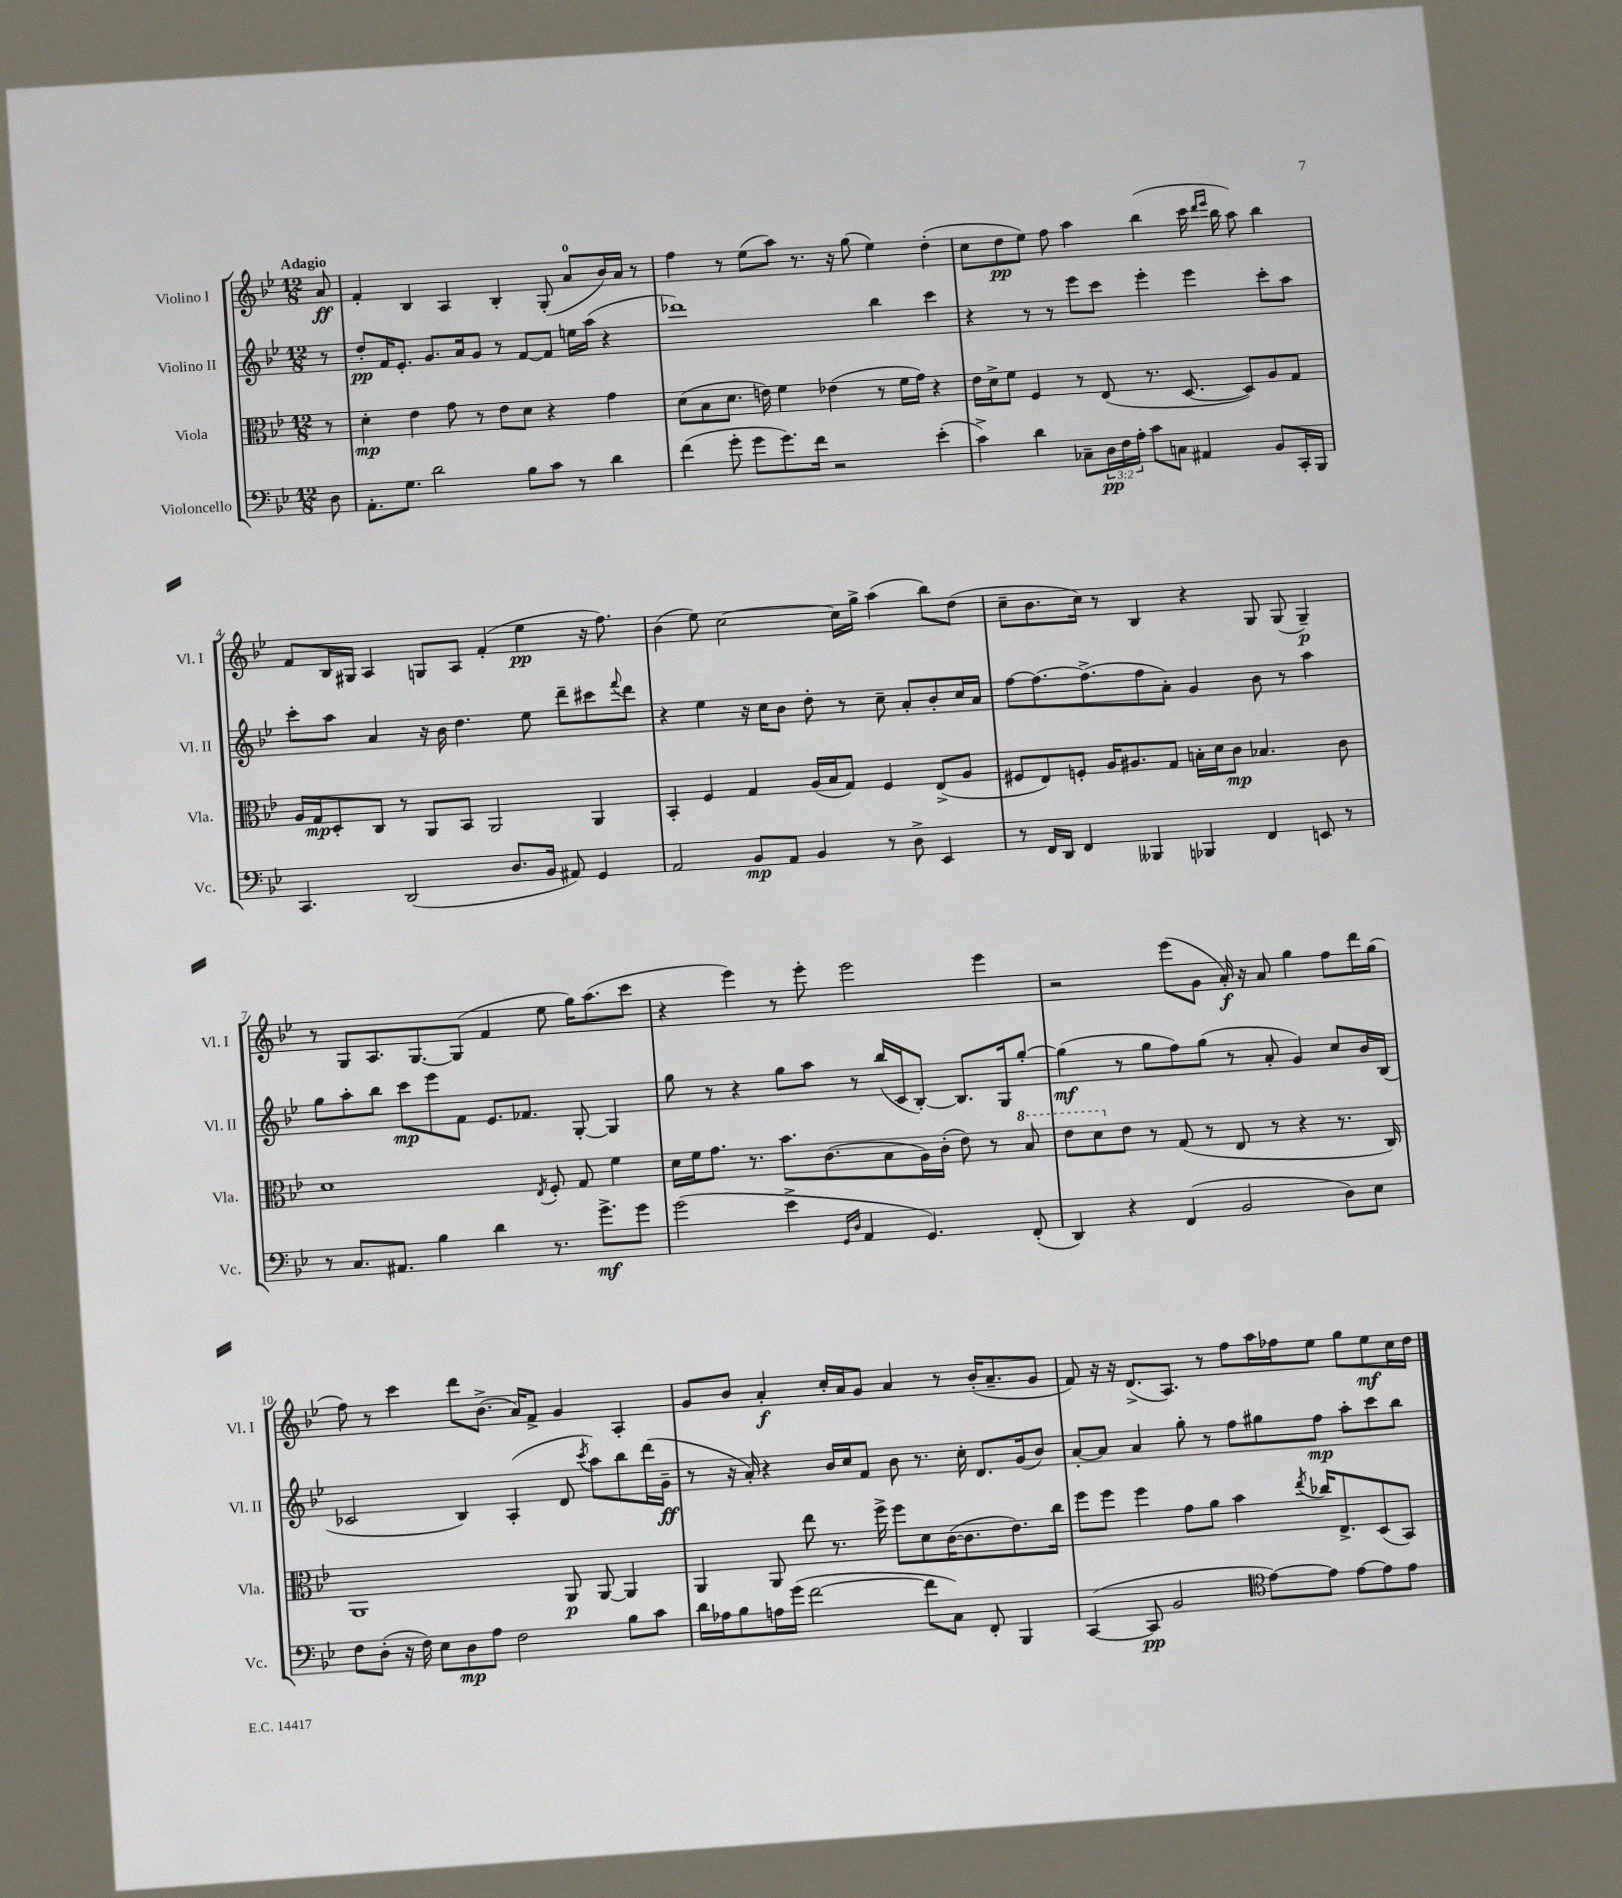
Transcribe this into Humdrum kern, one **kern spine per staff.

**kern	**kern	**kern	**kern
*staff4	*staff3	*staff2	*staff1
*clefF4	*clefC3	*clefG2	*clefG2
*k[b-e-]	*k[b-e-]	*k[b-e-]	*k[b-e-]
*M12/8	*M12/8	*M12/8	*M12/8
8D\	8r	8r	8a/
=	=	=	=
8.AA'\L	4d'\	8dd'/L	4f'/
.	.	16f/K	.
8.G\J	.	8.e-'/J	.
.	4e-\	.	4B-/
2d\	.	8.g/L	.
.	8g\	.	4A/
.	.	16a/k	.
.	8r	8g/J	.
.	8e-\L	8r	4B-'/
8B-\L	8d\J	[8f/L	.
8c\J	4r	8f/]J	(8G'/
8r	.	16ee\LL	8a/L
.	.	(16aa\JJ	.
4d\	4g\	4r	16b-/L)
.	.	.	16a/JJ
.	.	.	8r
=	=	=	=
(4f\	(8d\L	1ddd-)	4ff\
.	8B-\	.	.
8g'\	8.d\J	.	8r
8g\L	.	.	(8ee-\L
.	16e\)	.	.
8.g\)	4f\	.	8aa\J)
.	.	.	8.r
16f\Jk	.	.	.
2r	(4e-\	.	.
.	.	.	16r
.	.	.	(8gg\
.	8r	4bb-\	4ee-\)
.	16f\LL	.	.
.	16g\JJ)	.	.
(4e-'\	4r	4ccc\	(4dd'\
=	=	=	=
4c^\)	16e-\LL	4r	8cc\L
.	16d^\J	.	.
.	8f\J	.	8dd\
4d\	4F/	8r	8ee-\J)
.	.	8r	8ff\
8C-~\L	8r	8eee-\L	4aa\
24D\L	(8E-/	8ccc\J	.
24F\	.	.	.
24A'\JJ	.	.	.
8c\L	8.r	4eee-'\	(4bb-\
8C\J	.	.	.
.	[8.D/	.	.
4AA#/	.	4eee-\	16ccc\
.	.	.	16qqddd/LL
.	.	.	16qqeee-/JJ
.	.	.	16bb-\
.	8D/]L)	.	8aa\)
8BB-/L	8A/	8ccc'\L	4bb-\
16CC'/L	8G/J	8aa\J	.
16BBB-/JJ	.	.	.
=	=	=	=
4.CC/	16A/LL	8ccc'\L	8f/L
.	16G/J	.	.
.	8D'/	8aa\J	16B-/L
.	.	.	16G#/JJ
.	8C/J	4a/	4A/
(2DD/	8r	.	.
.	8AA/L	16r	8G/L
.	.	16b-\	.
.	8BB-/J	4.dd\	8A/J
.	2AA/	.	(4f'/
8.D/L	.	.	.
.	.	8ee-\	4ee-\
16BB-/Jk	.	.	.
8AA#/)	.	8ddd~\L	.
4GG/	4AA/	8ccc#\	16r
.	.	.	8.ff\)
.	.	8qqfff/	.
.	.	8ddd\J	.
=	=	=	=
2AA/	4BB-'/	4r	(4b-\
.	4F/	4ee-\	8ee-\)
.	.	.	[2cc\
8BB-/L	4G/	16r	.
.	.	16cc\LK	.
8AA/J	.	8b-\J	.
4BB-/	(16A/LL	8dd'\	.
.	16B-/J	.	.
.	8G/J)	8r	16cc\]LL
.	.	.	16gg^\JJ
8r	4F/	8cc~\	(4aa\
8D^\	.	8a'/L	.
4EE-/	(8E-^/L	8b-'/	8bb-\L)
.	8A/J	16cc/L	(8dd\J
.	.	16a/JJ	.
=	=	=	=
8r	8F#/L	[8ff\L	8cc~\L
16FF/LL	8E-/)	8.ff\_	8.b-\
16DD/JJ	.	.	.
4FF/	8F'/J	.	.
.	.	(8.ff^\]	16cc\Jk)
.	16A/LK	.	8r
.	8.A#/	.	.
4BBB--/	.	8ff\	4B-/
.	8G/J	8a'\J)	.
4BBB-/	16B'\LL	4g/	4r
.	16d\J	.	.
.	8c\J	.	.
4FF/	4.B-/	8b-\	8G/
.	.	8r	(8G/
8EE/	.	4aa\	4G~/)
8r	8c\	.	.
=	=	=	=
8r	1d	8gg\L	8r
8.C/L	.	8aa'\	8G/L
.	.	8bb-\J	8.A/
8.AA#/J	.	.	.
.	.	8ccc\L	.
.	.	.	[8.G/
4B-\	.	8eee-\	.
.	.	8f\J	(8G/]J
4d\	.	8.e-/L	4f/
.	.	8.f-/J	.
.	8qE-/	.	.
8.r	8F'/	.	8ee-\
.	8G/	[8G'/	16gg\LK)
8.g^\L	.	.	(8.aa\
.	4f\	4G/]	.
8g\J	.	.	8ccc\J
=	=	=	=
(2g\	16d\LL	8gg\	4r
.	16f\J	.	.
.	8.g\J	8r	.
.	.	4r	4eee-\)
.	8.r	.	.
4e-^\	8.b-\L	8gg\L	8r
.	.	8aa\J	8eee-'\
.	(8.c\	.	.
16qqGG/LL	.	.	.
16qqD/JJ	.	.	.
4AA/	.	8r	2eee-\
.	8B-\	(16bb-/LL	.
.	.	16c/J	.
4.GG/)	16A\L)	[8B-'/J)	.
.	(16c'\JJ	.	.
.	8e-\)	8.B-/]L	.
.	8r	.	4eee-\
.	.	16G/k	.
(8FF'/	8b-/	[8gg'/J	.
=	=	=	=
4DD/)	8ee-\L	(4gg\]	2r
.	8dd\	.	.
4r	8e-\J	8r	.
.	8r	8gg\L	.
(4FF/	(8G/	8ff\)	(8eee-\L
.	8r	(8gg\J	8g\J
2BB-/	8E-/	8r	16a'/)
.	.	.	16r
.	8r	8a'/	8a/
.	4r	4g/)	4gg\
8D\L)	8.r	8cc/L	8ff\L
8E-\J	.	16b-/L	16ddd\L
.	16C/)	(16B-/JJ	(16gg\JJ
=	=	=	=
8F\L	1AA	2c-/	8ff\)
(8D'\J	.	.	8r
16r	.	.	4ccc\
16F\)	.	.	.
8E-\L	.	.	.
8D\	.	4B-/)	8ddd\L
8A\J	.	.	(8.b-^\J
2F\	.	(4A'/	.
.	.	.	16a/LK)
.	.	.	8f^/J
.	8AA/	8d/	4g/
.	.	8qccc/	.
.	[8AA/	8aa\L)	.
8B-\L	4AA/]	8bb-\	4A'/
8c\J	.	(16ddd\L	.
.	.	16g~\JJ	.
=	=	=	=
16d\LL	4AA/	8r	8g/L
16A-\J	.	.	.
8B-\	.	16r	8b-/J
.	.	16a'/)	.
16A\L	8AA/	4r	4a'/
(16g\JJ	.	.	.
[2f\	8ee-\	.	.
.	8.r	16b-/LL	16cc'/LL
.	.	16cc/J	16a/J
.	.	8f/J	8g/J
.	16ff^\	.	.
.	8ff\L	8b-\	4a/
8f\]L	8d\	8.r	.
8C\J)	([16c\K	.	8r
.	8.c\]	16cc'\	.
8FF'/	.	8.d/L	(16b-'/LK
.	.	.	8.a~/
4BBB-/	8.e-\)	.	.
.	.	(16g/k	.
.	.	8b-/J)	8g/J
.	16cc\Jk	.	.
=	=	=	=
([4CC/	8ff\L	[8a'/L	8f/)
.	8ff\J	8a/]J	16r
.	.	.	16r
8CC/]	4ff\	4a/	(8.d^/L
2BB-/	.	.	.
.	.	.	8.A/J)
.	8g\L	8gg'\	.
.	8a\J	8r	8r
.	4b-\	8ff\L	8ff\L
*clefC4	*	*	*
[8e-\L)	.	8gg#\	16aa\L
.	.	.	16ff-\J
.	8qee-/	.	.
8e-\]J	16cc-/LK	8ff\J	8ee-\J
.	8.E-^/	.	.
[8e-\L	.	8aa'\L	8gg\L
8e-\]	(8D/	8ccc\	8ee-\
8e-\J	8BB-/J)	8bb-\J	16cc\L
.	.	.	16dd\JJ
==	==	==	==
*-	*-	*-	*-
